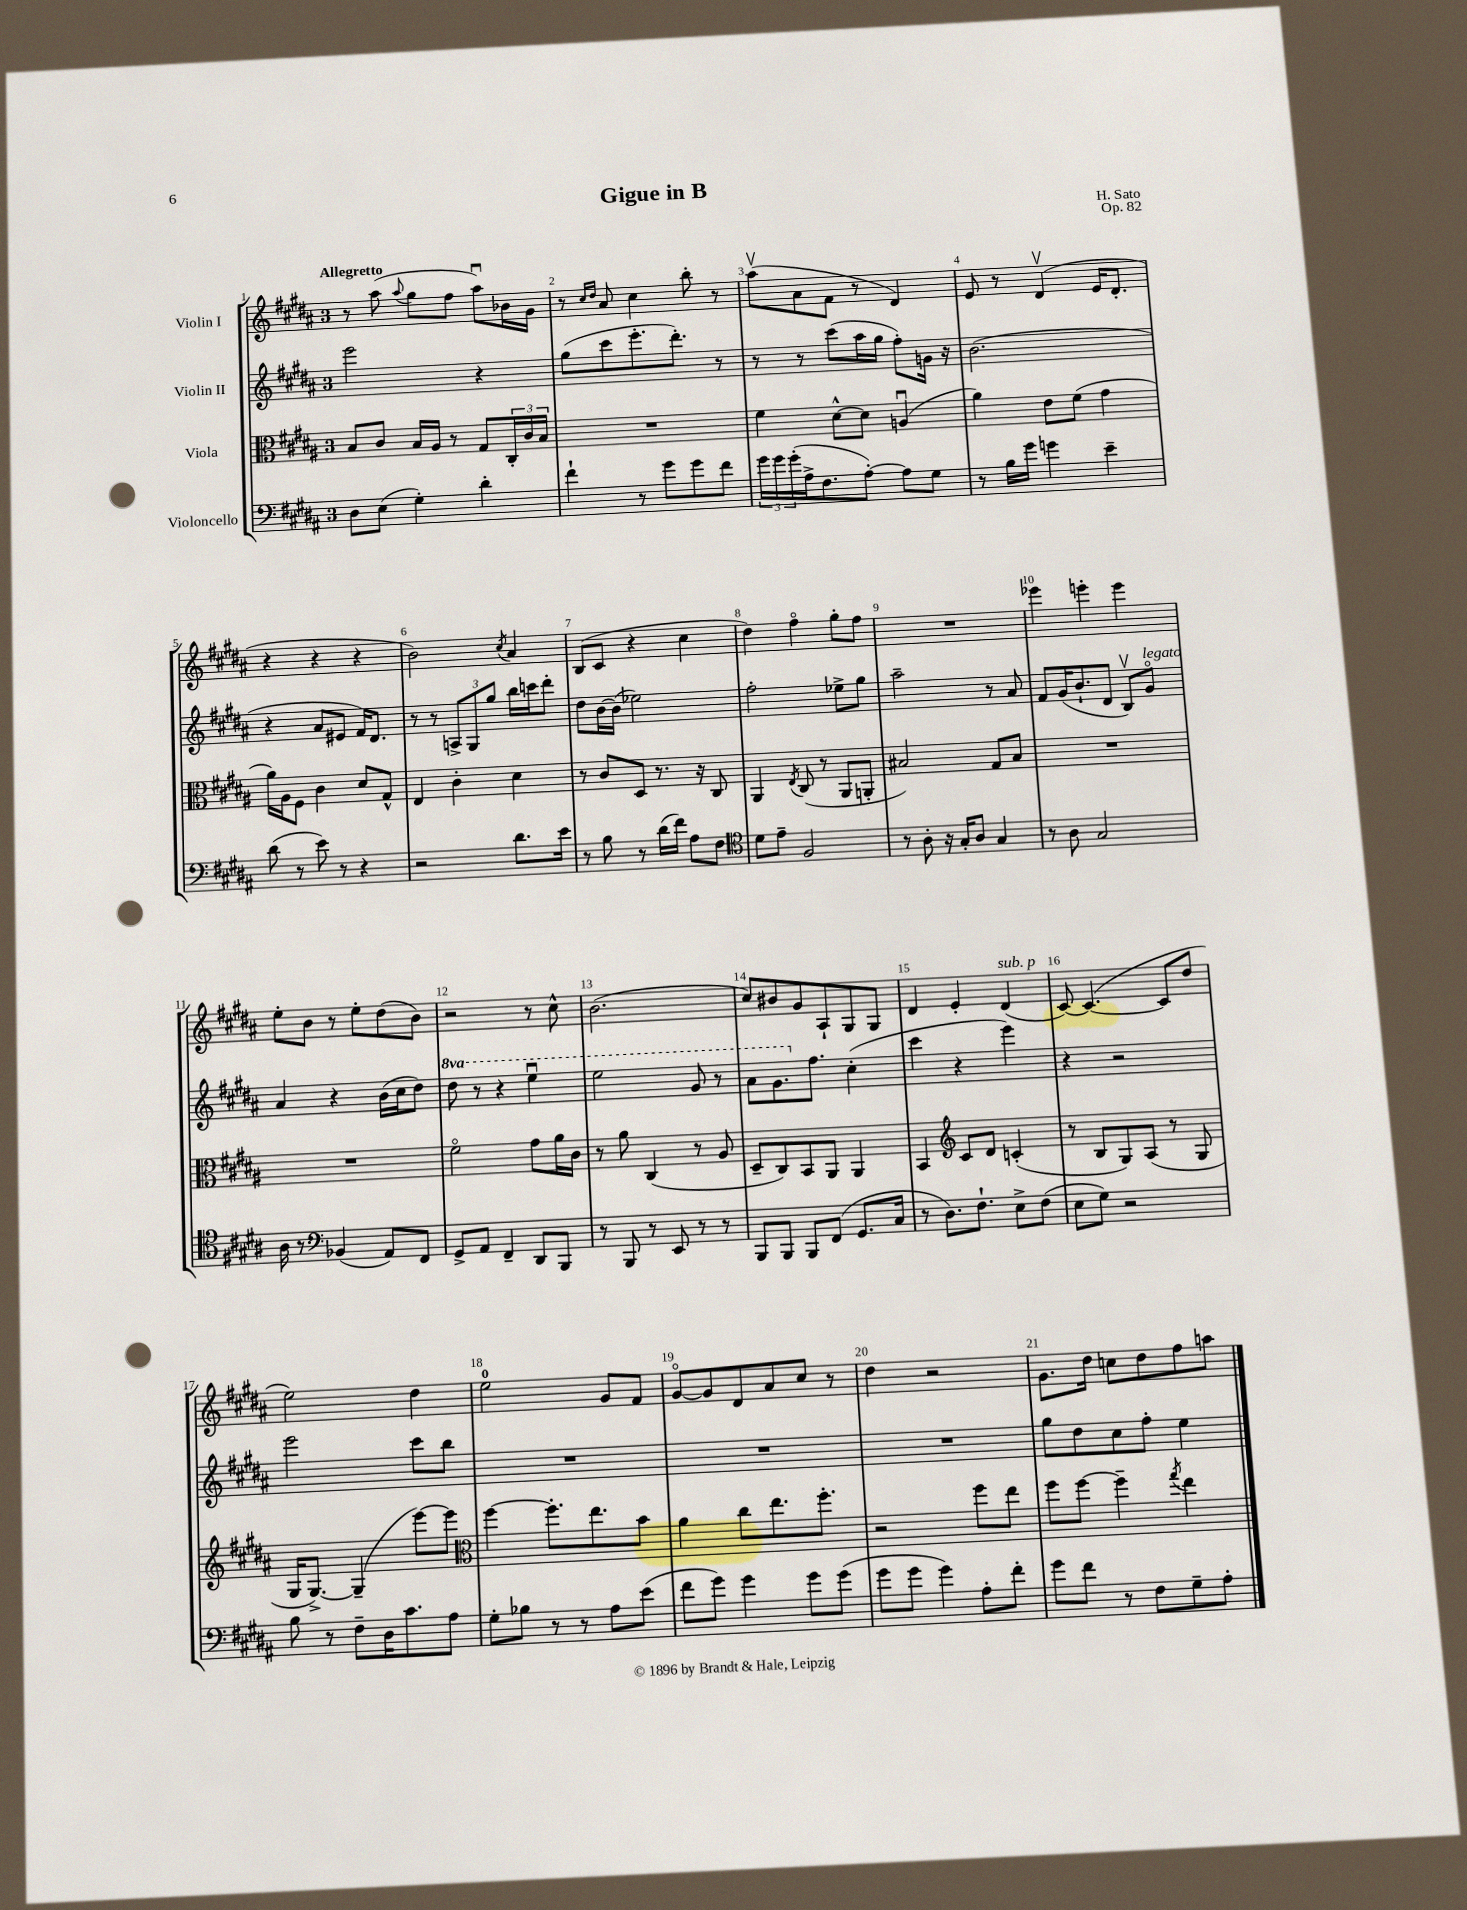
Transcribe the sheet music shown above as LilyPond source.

\header { title = "Gigue in B" composer = "H. Sato" opus = "Op. 82" }
<<
\new StaffGroup <<
\new Staff = "s0" \with { instrumentName = "Violin I" } {
    \clef treble \key b \major \once \override Staff.TimeSignature.style = #'single-digit \time 3/4 \tempo "Allegretto"
    r8 ais''8( \appoggiatura { ais''8 } gis''8 fis''8 ais''8\downbow) bes'16 gis'16 |
    r8 \grace { cis''16 dis''16 } ais'8 cis''4 b''8-. r8 |
    ais''8\upbow( ais'8 fis'8 r8 dis'4) |
    e'8 r8 dis'4\upbow( e'16 dis'8.-. |
    r4 r4 r4 |
    b'2) \acciaccatura { cis''8 } ais'4 |
    b8( cis'8 r4 cis''4 |
    dis''4) fis''4\flageolet gis''8-. fis''8 |
    R2. |
    ees'''4 e'''4-. e'''4 |
    e''8-. b'8 r8 e''8-. dis''8( b'8) |
    r2 r8 cis''8-^ |
    b'2.( |
    cis''8) bis'8 gis'8 ais8-! gis8 gis8 |
    dis'4 e'4-. dis'4^\markup { \italic "sub. p" }( |
    cis'8~) cis'4.~( cis'8 dis''8 |
    e''2) dis''4 |
    e''2-0 gis'8 fis'8 |
    gis'8~\flageolet gis'8 dis'8 ais'8 cis''8 r8 |
    dis''4 r2 |
    gis'8. dis''16 c''8 dis''8 fis''8 a''8 \bar "|." |
}
\new Staff = "s1" \with { instrumentName = "Violin II" } {
    \clef treble \key b \major \once \override Staff.TimeSignature.style = #'single-digit \time 3/4 \set Staff.ottavationMarkups = #ottavation-simple-ordinals
    e'''2 r4 |
    gis''8( cis'''8 e'''8.-. dis'''8.-.) r8 |
    r8 r8 cis'''8( ais''16 gis''16 fis''8-.) g'16 r16 |
    b'2.( |
    r4 ais'8 eis'8 fis'16) dis'8. |
    r8 r8 \tuplet 3/2 { a8-> gis8 gis''8 } b''16 c'''16 dis'''8-. |
    dis''8 b'16~ b'16( ees''2) |
    fis''2-. ees''8-> gis''8 |
    ais''2-- r8 ais'8 |
    fis'8 gis'16( b'8.-! dis'8 b8\upbow) gis'8\flageolet^\markup { \italic "legato" } |
    ais'4 r4 b'16( cis''16 dis''8) |
    \ottava #1 dis'''8 r8 r4 e'''4\downbow |
    e'''2 gis''8 r8 |
    ais''8 gis''8. \ottava #0 fis''8. cis''4-.( |
    cis'''4 r4 e'''4) |
    r4 r2 |
    e'''2 cis'''8 b''8 |
    R2. |
    R2. |
    R2. |
    gis''8 dis''8 cis''8 fis''8-. e''4 \bar "|." |
}
\new Staff = "s2" \with { instrumentName = "Viola" } {
    \clef alto \key b \major \once \override Staff.TimeSignature.style = #'single-digit \time 3/4
    b8 cis'8 b16 ais16 r8 gis8 \tuplet 3/2 { cis16-. cis'16 b16 } |
    R2. |
    fis'4 dis'8~-^ dis'8 a4\downbow( |
    ais'4) e'8 fis'8( gis'4 |
    ais'16) ais16 fis8 cis'4 dis'8 gis8-^ |
    e4 cis'4-. dis'4 |
    r8 cis'8 dis8 r8. r16 cis8 |
    ais,4 \acciaccatura { e8 } cis8( r8 ais,8 a,8-. |
    bis2) gis8 bis8 |
    R2. |
    R2. |
    fis'2\flageolet gis'8 ais'16 cis'16 |
    r8 ais'8 cis4( r8 ais8 |
    dis8-- cis8) b,8 ais,8 ais,4 |
    b,4 \clef treble cis'8 dis'8 c'4-.( |
    r8 b8 gis8) ais8( r8 gis8 |
    gis16 gis8.~->) gis4--( e'''8~) e'''8 |
    \clef alto fis''4~ fis''8.-. e''8. b'8 |
    ais'4 cis''8 e''8. fis''8.-. |
    r2 fis''8 e''8 |
    fis''8 fis''8~ fis''4-- \acciaccatura { gis''8 } e''4 \bar "|." |
}
\new Staff = "s3" \with { instrumentName = "Violoncello" } {
    \clef bass \key b \major \once \override Staff.TimeSignature.style = #'single-digit \time 3/4
    dis8 e8( gis4-.) dis'4-. |
    fis'4-! r8 gis'8 gis'8 fis'8 |
    \tuplet 3/2 { gis'16 gis'16 gis'16-.( } ais16-> fis8. ais8~-.) ais8 gis8 |
    r8 b16 gis'16 g'4 e'4-- |
    dis'8( r8 e'8) r8 r4 |
    r2 dis'8. e'16 |
    r8 b8 r8 dis'16( fis'16) ais8 fis8 |
    \clef tenor dis'8 e'8-- fis2 |
    r8 ais8-. r16 gis16-. ais8 gis4 |
    r8 ais8 gis2 |
    ais16 r8. \clef bass bes,4( ais,8) fis,8 |
    gis,8-> ais,8 fis,4-- dis,8 b,,8 |
    r8 b,,8 r8 e,8 r8 r8 |
    b,,8 b,,8 b,,8 fis,8( gis,8. cis16 |
    r8 dis8.) fis8.-! e8-> fis8( |
    e8 gis8) r2 |
    b8 r8 fis8-- dis16 cis'8. ais8 |
    gis8-. bes8 r8 r8 ais8 e'8( |
    fis'8 gis'8) gis'4 gis'8 gis'8( |
    gis'8 gis'8 gis'4) ais8-. fis'8-. |
    gis'8 fis'8 r8 fis8 gis8-- ais8-. \bar "|." |
}
>>
>>
\layout { \context { \Score \override BarNumber.break-visibility = ##(#f #t #t) barNumberVisibility = #all-bar-numbers-visible } }
